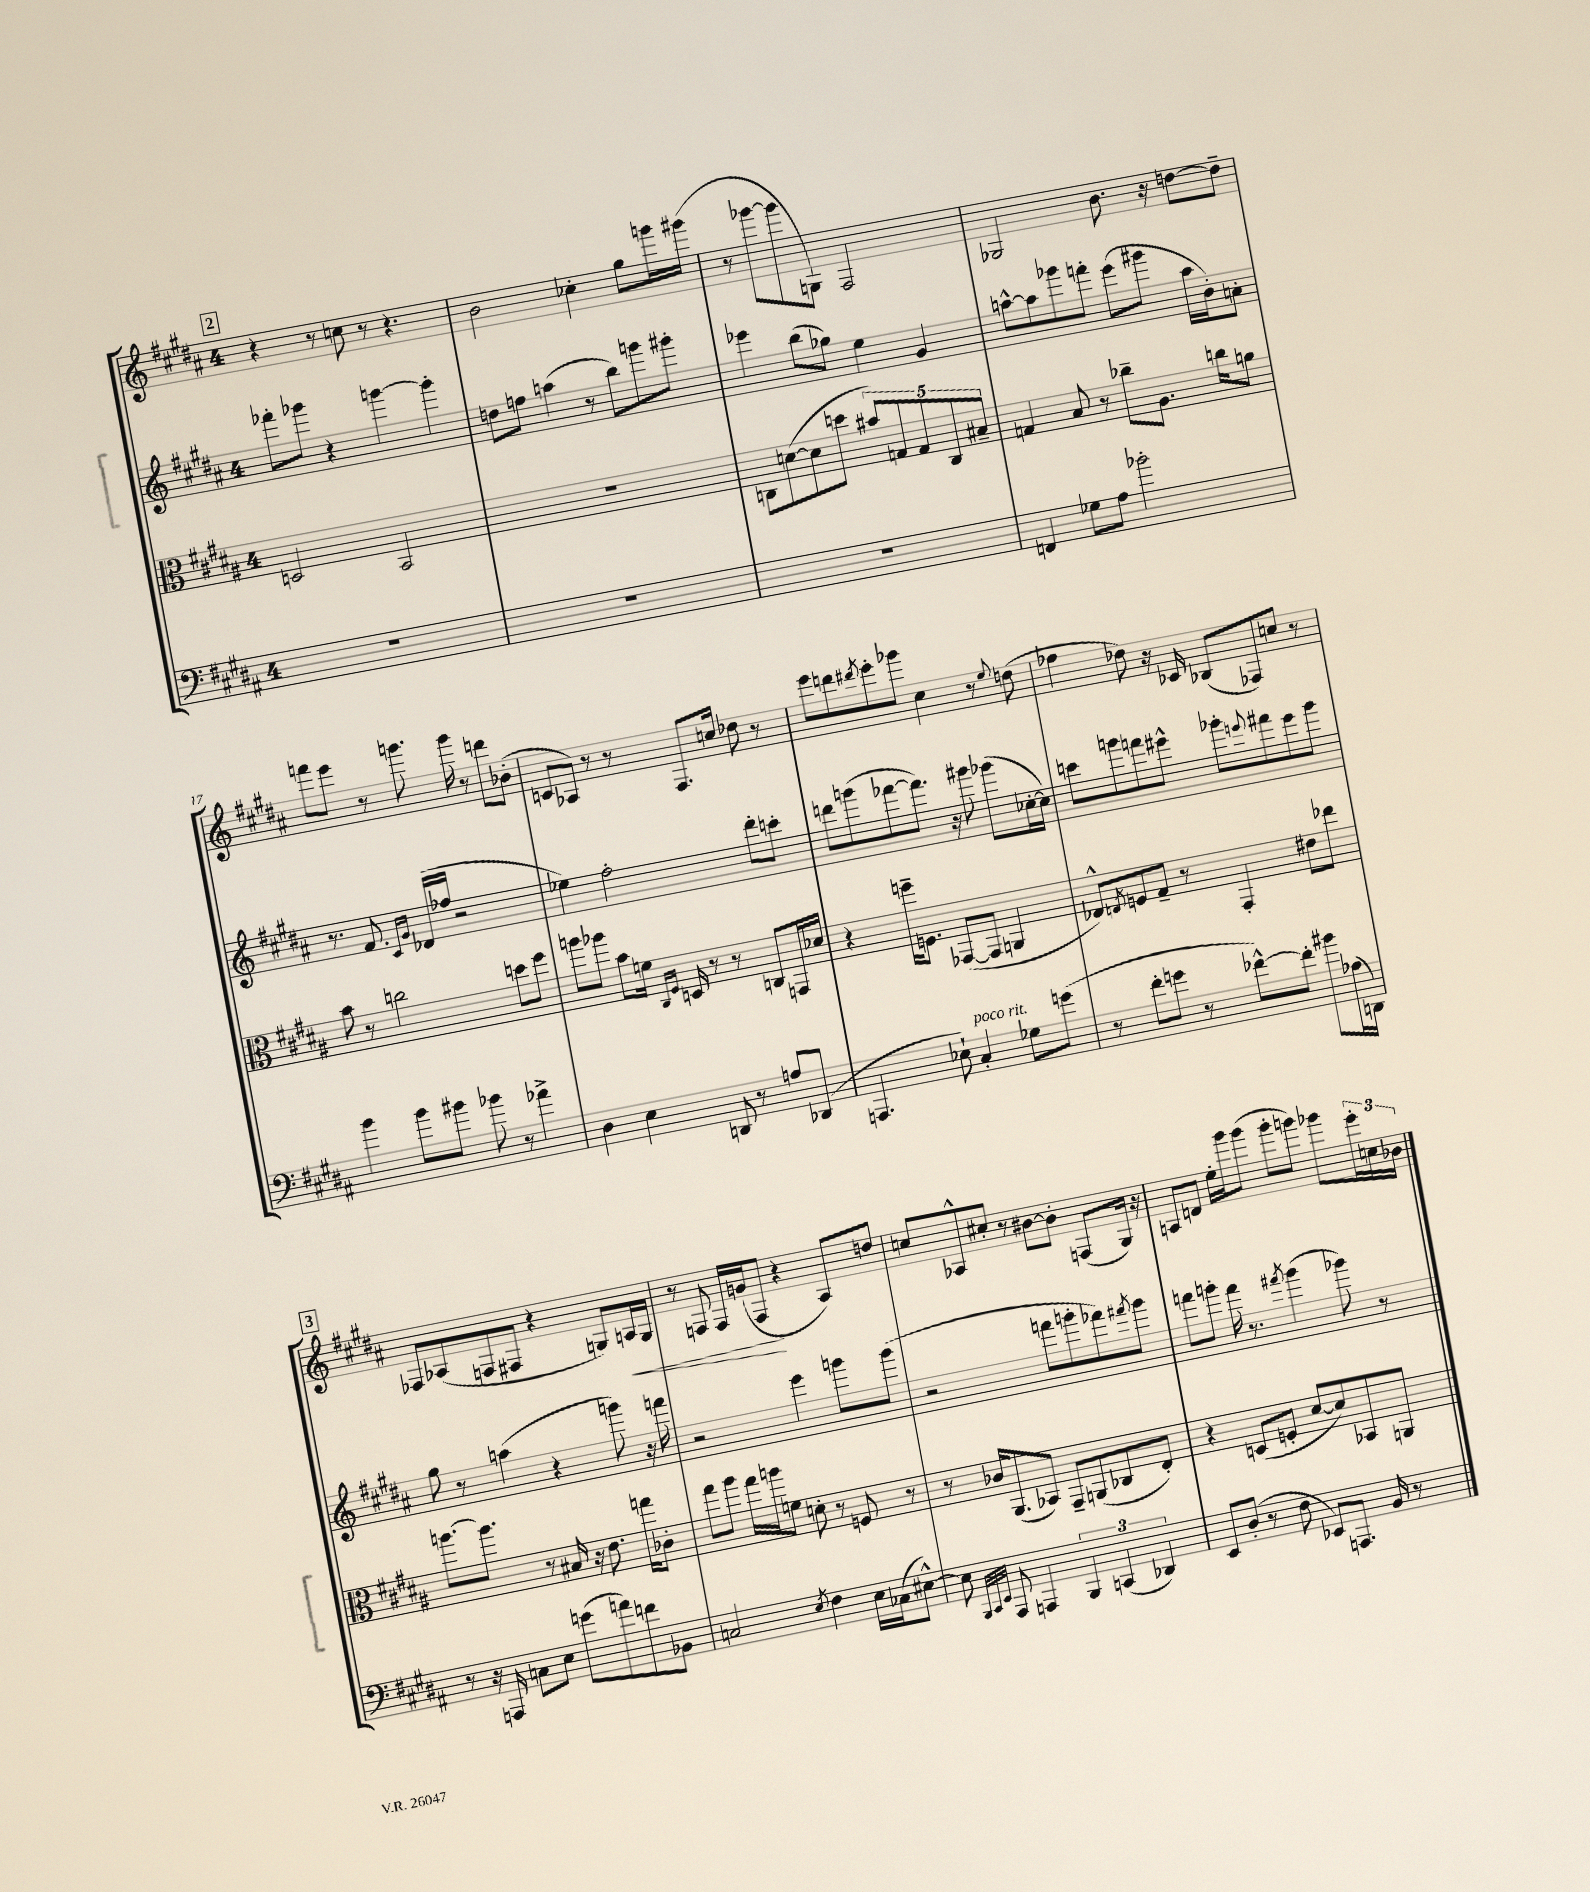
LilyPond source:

<<
\new StaffGroup <<
\new Staff = "s0" {
    \clef treble \key b \major \once \override Staff.TimeSignature.style = #'single-digit \time 4/4
    \mark \markup { \box "2" } r4 r8 c''8 r8 r4. |
    b'2 ces''4-. gis''8 g'''16 gis'''16( |
    r8 ges'''8~ ges'''8 g8) fis2 |
    ges2 b'8. r16 d''8~ d''8-- |
    f'''8 e'''8 r8 g'''8. g'''16 r8 d'''8 bes'8-.( |
    c'8 aes8) r8 r8 fis8. c''16 des''8 r8 |
    e'''8 d'''8 \acciaccatura { dis'''8 } e'''8-. ges'''8 cis''4 r8 \appoggiatura { e''8 } d''8( |
    fes''4 des''8) r16 ces'16 bes8( fes8) c''8 r8 |
    \mark \markup { \box "3" } fes8 aes8( f8 fis8 r4 g8) a16\< g16 |
    r8 f8 f16 g'16( f8\! r4 ais8) d''8 |
    c''8 aes8-^ cis''8-. r8 bis'8~ bis'8-. f8( gis16) r16 |
    a8 d'8 e''16-. gis'''16 gis'''8( gis'''8-. g'''8) ges'''8 \tuplet 3/2 { e'''16-. c''16 bes'16 } \bar "|." |
}
\new Staff = "s1" {
    \clef treble \key b \major \once \override Staff.TimeSignature.style = #'single-digit \time 4/4
    \mark \markup { \box "2" } fes'''8-. ges'''8 r4 g'''4~ g'''4-. |
    d''8 f''8 a''4( r8 b''8) g'''8 gis'''8-. |
    ees'''4 b''8( ges''8) e''4 gis'4 |
    a''8~-^ a''8 ges'''8 f'''8-. e'''8( gis'''8 a''16 b'16-.) a'8-. |
    r8. fis'8. \grace { cis'16 gis'16 } des'16( fes''16 r2 |
    ees''4) fis''2-. dis'''8-. c'''8-. |
    d'''8 g'''8( fes'''8~ fes'''8.) r16 gis'''8 ges'''8( ces''16~-. ces''16) |
    c'''8 g'''8 f'''8 eis'''8-^ ges'''8-. \appoggiatura { e'''8 } fis'''8 e'''8 ges'''8 |
    \mark \markup { \box "3" } gis''8 r8 a''4( r4 g'''8) r16 f'''16 |
    r2 e'''4 g'''8 g'''8( |
    r2 f'''8 g'''8-. fes'''8) \acciaccatura { fis'''8 } g'''8 |
    f'''8 g'''8-. f'''16 r8. \acciaccatura { fis'''8 } g'''4( ges'''8) r8 \bar "|." |
}
\new Staff = "s2" {
    \clef alto \key b \major \once \override Staff.TimeSignature.style = #'single-digit \time 4/4
    \mark \markup { \box "2" } d2 b,2 |
    R1 |
    c8 d'8~( d'8 d''8 \tuplet 5/4 { bis'8) g8 g8 c8 bis8-- } |
    g4 b8 r8 ces''8-- ais8. c''16 a'8 |
    b'8 r8 c''2 d''8 fis''8 |
    a''8 aes''8 b'8 f'16 \grace { cis16 fis16 } d16 r8 r8 c8 g,16 des'16 |
    r4 f''16-- f8. ges,8~( ges,8 a,4 |
    ees8-^) \acciaccatura { e8 } f8 gis8-- r8 gis,4-. eis'8 ees''8 |
    \mark \markup { \box "3" } a''8.~ a''8. r8 bis16 r16 e'8. g''16 ces'8-. |
    gis''8 ais''8 gis''16 a''16 f'8 d'8-. r8 f8 r8 |
    r8 ces'16 ais,8.( bes,8) gis,8-- a,8( ces8 e8-.) |
    r4 d8( f8-. dis'8~ dis'8) bes,8 a,8 \bar "|." |
}
\new Staff = "s3" {
    \clef bass \key b \major \once \override Staff.TimeSignature.style = #'single-digit \time 4/4
    \mark \markup { \box "2" } R1 |
    R1 |
    R1 |
    f,4 ges8 ais8 bes'2-. |
    b'4 b'8 bis'8 bes'8 r8 aes'4-> |
    dis4 e4 d,8 r8 a8 des,8( |
    a,,4. ees8-!) cis4-.^\markup { \italic "poco rit." } ges8 g'8( |
    r8 fis'8-. g'8 r8 fes'8~-^) fes'8-. bis'8 aes16( d,16) |
    \mark \markup { \box "3" } r8 r16 a,,16 c8 e8 g'8( a'8) f'8 bes,8 |
    c2 \acciaccatura { e8 } fis4 e16 ces16( eis8~-^) |
    eis8 \grace { b,,32 cis,32 e,32 } ais,,8 a,,4 \tuplet 3/2 { b,,4 c,4( des,4) } |
    e,8 dis8-.( r8 fis8 ees,8) a,,8. b,16 r8 \bar "|." |
}
>>
>>
\layout { \context { \Score currentBarNumber = #13 } }
